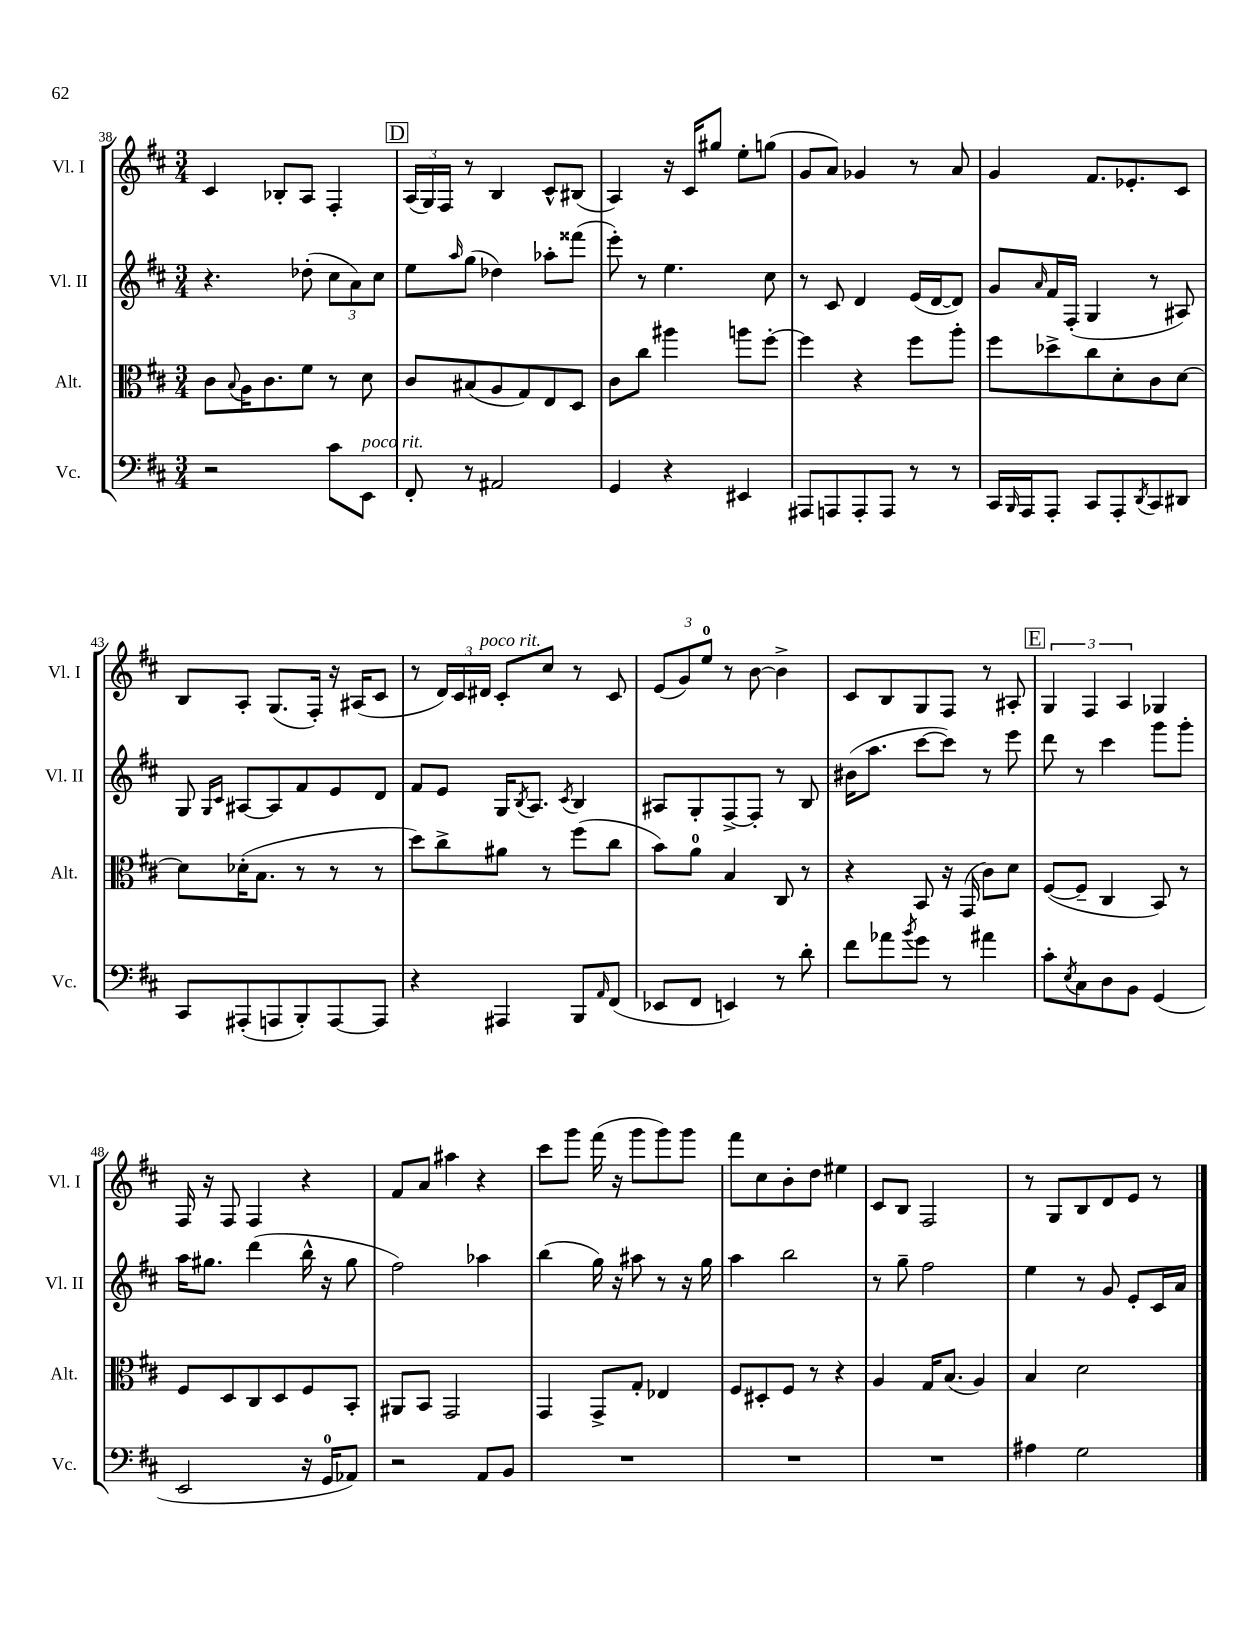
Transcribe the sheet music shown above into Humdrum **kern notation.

**kern	**kern	**kern	**kern
*staff4	*staff3	*staff2	*staff1
*clefF4	*clefC3	*clefG2	*clefG2
*k[f#c#]	*k[f#c#]	*k[f#c#]	*k[f#c#]
*M3/4	*M3/4	*M3/4	*M3/4
2r	8c#	4.r	4c#
.	8qqB	.	.
.	16A	.	.
.	8.c#	.	.
.	.	.	8B-'
.	8f#	(8dd-'	8A
8c#	8r	12cc#	4F#'
.	.	12a)	.
8EE	8d	.	.
.	.	12cc#	.
=	=	=	=
8FF#'	8c#	8ee	(24A
.	.	.	24G)
.	.	.	24F#
.	.	16qqaa	.
8r	(8B#	(8gg	8r
2AA#	8A	4dd-)	4B
.	8G)	.	.
.	8E	8aa-'	8c#^^
.	8D	(8fff##	(8B#
=	=	=	=
4GG	8c#	8eee')	4A)
.	8cc#	8r	.
4r	4aa#	4.ee	16r
.	.	.	16c#
.	.	.	8gg#
4EE#	8aa	.	8ee'
.	[8ff#'	8cc#	(8gg
=	=	=	=
8AAA#	4ff#]	8r	8g
8AAA	.	8c#	8a)
8AAA'	4r	4d	4g-
8AAA	.	.	.
8r	8ff#	(16e	8r
.	.	[16d	.
8r	8aa'	8d])	8a
=	=	=	=
16CC#	8ff#	8g	4g
16qqBBB	.	.	.
16AAA	.	.	.
.	.	16qqa	.
8AAA'	8dd-^	16f#	.
.	.	(16F#'	.
8CC#	8cc#	4G	8.f#
8AAA'	8d'	.	.
.	.	.	8.e-'
8qDD	.	.	.
8CC#	8c#	8r	.
8DD#	[8d	8A#)	8c#
=	=	=	=
8CC#	8d]	8G	8B
.	.	16qqG	.
.	.	16qqc#	.
(8AAA#'	(16d-'	[8A#	8A'
.	8.B	.	.
8AAA	.	8A#]	(8.G
8BBB')	8r	8f#	.
.	.	.	16F#')
[8AAA	8r	8e	16r
.	.	.	(16A#
8AAA]	8r	8d	8c#
=	=	=	=
4r	8dd)	8f#	8r
.	8cc#^	8e	24d)
.	.	.	24c#
.	.	.	24d#
4AAA#	8a#	16G	8c#'
.	.	8qB	.
.	.	8.A	.
.	8r	.	8cc#
.	.	8qc#	.
8BBB	(8ff#	4B	8r
16qqAA	.	.	.
(8FF#	8cc#	.	8c#
=	=	=	=
8EE-	8b)	8A#	(12e
.	.	.	12g)
8FF#	8a	8G'	.
.	.	.	12ee
4EE)	4B	[8F#^	8r
.	.	8F#']	[8b
8r	8C#	8r	4b^]
8d'	8r	8B	.
=	=	=	=
8f#	4r	(16b#	8c#
.	.	8.aa	.
8a-	.	.	8B
8qb	.	.	.
8g	8BB	[8ccc#	8G
8r	16r	8ccc#])	8F#
.	(16GG	.	.
4a#	8c#)	8r	8r
.	8d	8eee	8A#'
=	=	=	=
8c#'	([8F#	8ddd	6G
8qE	.	.	.
8C#	8F#~]	8r	.
.	.	.	6F#
8D	4C#	4ccc#	.
.	.	.	6A
8BB	.	.	.
(4GG	8BB)	8ggg	4G-
.	8r	8ggg'	.
=	=	=	=
2EE	8F#	16aa	16F#
.	.	8.gg#	16r
.	8D	.	8F#
.	8C#	(4ddd	4F#
.	8D	.	.
16r	8F#	16bb^^	4r
16GG	.	16r	.
8AA-)	8BB'	8gg#	.
=	=	=	=
2r	8AA#	2ff#)	8f#
.	8BB	.	8a
.	2GG	.	4aa#
8AA	.	4aa-	4r
8BB	.	.	.
=	=	=	=
2.r	4GG	(4bb	8ccc#
.	.	.	8ggg
.	8GG^	16gg)	(16fff#
.	.	16r	16r
.	8G'	8aa#	8ggg
.	4E-	8r	8ggg)
.	.	16r	8ggg
.	.	16gg	.
=	=	=	=
2.r	8F#	4aa	8fff#
.	8D#'	.	8cc#
.	8F#	2bb	8b'
.	8r	.	8dd
.	4r	.	4ee#
=	=	=	=
2.r	4A	8r	8c#
.	.	8gg~	8B
.	16G	2ff#	2F#
.	(8.B	.	.
.	4A)	.	.
=	=	=	=
4A#	4B	4ee	8r
.	.	.	8G
2G	2d	8r	8B
.	.	8g	8d
.	.	8e'	8e
.	.	16c#	8r
.	.	16a	.
==	==	==	==
*-	*-	*-	*-
